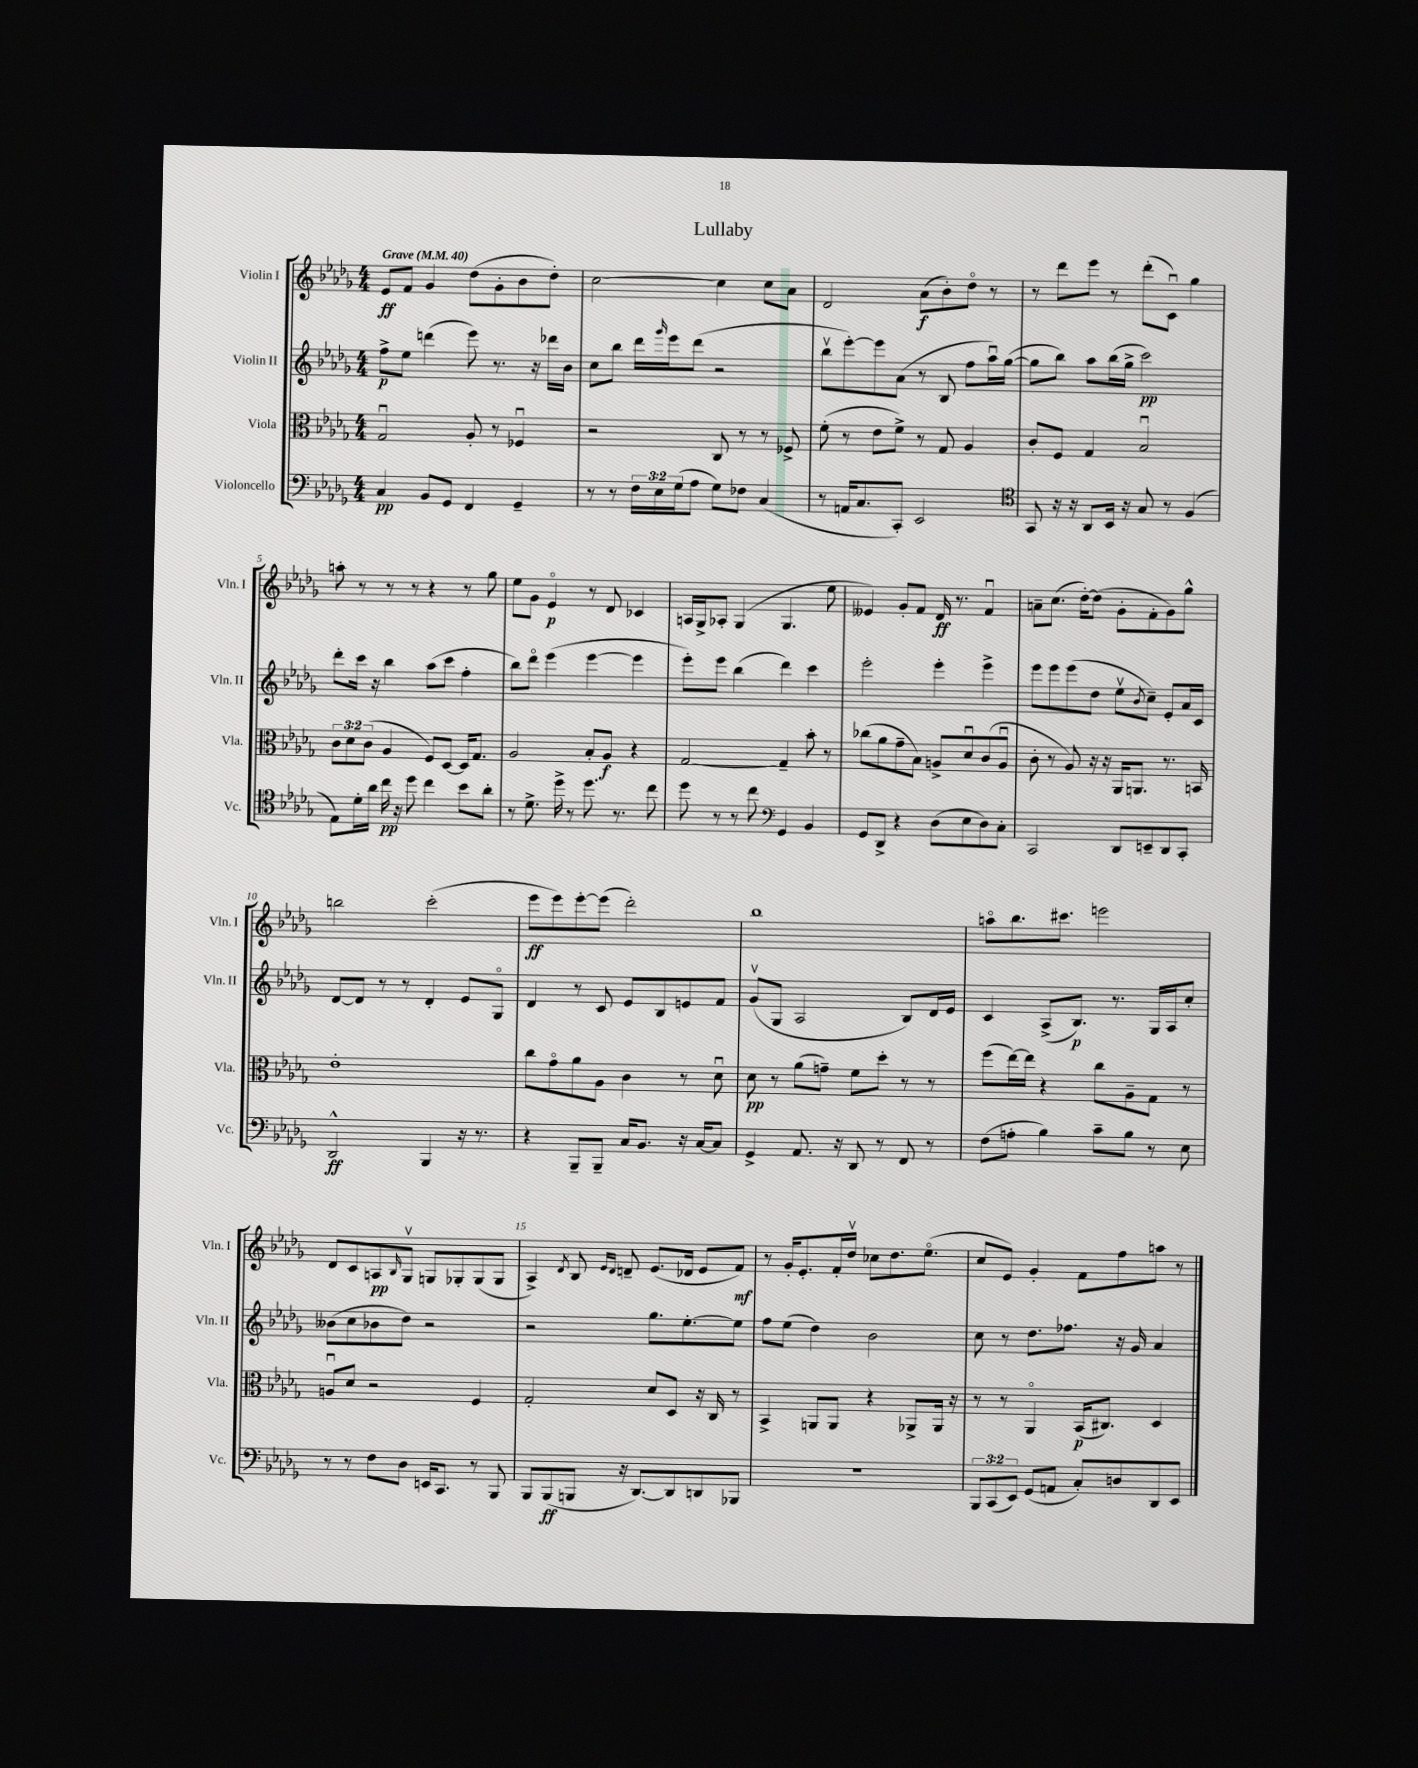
\header { title = "Lullaby" }
<<
\new StaffGroup <<
\new Staff = "s0" \with { instrumentName = "Violin I" shortInstrumentName = "Vln. I" } {
    \clef treble \key des \major \numericTimeSignature \time 4/4 \tempo "Grave" 4 = 40
    ees'8\ff f'8 ges'4 des''8( ges'8-. bes'8 des''8-.) |
    c''2~ c''4 c''8 aes'8 |
    des'2 aes'8\f( bes'8-.) des''8\flageolet r8 |
    r8 des'''8 ees'''8 r8 des'''8-.( c'8\downbow) ges''4 |
    a''8-. r8 r8 r8 r4 r8 ges''8 |
    ees''8 ges'8 ees'4\flageolet\p r8 des'8 ces'4 |
    a16 ges16-> aes8-. ges4( ges4. ees''8 |
    eeses'4) ges'8-. f'8 des'16\ff r8. f'4\downbow |
    a'8-- c''8.( des''16~-.) des''8( ges'8-. f'8-. ges'8) ges''8-^ |
    b''2 c'''2-.( |
    ees'''8\ff ees'''8) ees'''8~-. ees'''8( des'''2-.) |
    bes''1 |
    a''8\flageolet bes''8. cis'''8. e'''2 |
    des'8 c'8 a8\pp \grace { bes16 } ges8\upbow g8 ges8-. ges8( ges8 |
    aes4->) \acciaccatura { des'8 } bes8 \grace { ees'16 des'16 } d'8-- ees'8.( des'16 ees'8 f'8\mf) |
    r8 ges'16-. ees'8.-. f'16-. des''16\upbow ces''8 des''8. ees''8.\flageolet( |
    c''8 ees'8) ges'4-. f'8 f''8 a''8 r8 \bar "|." |
}
\new Staff = "s1" \with { instrumentName = "Violin II" shortInstrumentName = "Vln. II" } {
    \clef treble \key des \major \numericTimeSignature \time 4/4
    f''8->\p ees''8 d'''4( ees'''8) r8. r16 des'''16 bes'16 |
    c''8 bes''8 des'''16 \grace { ges'''16 } ees'''16 des'''8( r2 |
    bes''8\upbow ees'''8~-.) ees'''8 aes'8( r8 bes8 f''8 aes''16\downbow) ges''16~( |
    ges''8 bes''8) aes''8 bes''16( ges''16-> c'''2\pp) |
    des'''8-. c'''16 r16 bes''4 aes''8( c'''8 f''4-. |
    bes''8) des'''8\flageolet ees'''4( ees'''4~ ees'''4 |
    ees'''8-.) ees'''8 bes''4( des'''4) c'''4 |
    ees'''2-. ees'''4-. ees'''4-> |
    ees'''8 ees'''8 ees'''8( des''8 ees''8\upbow \acciaccatura { bes'8 } c''8--) ees'8-. aes'16 c'16 |
    des'8~ des'8 r8 r8 des'4-. ees'8 ges8\flageolet |
    des'4 r8 c'8 ees'8 bes8 e'8 f'8 |
    ges'8\upbow( ges8 aes2 bes8) des'16 ees'16 |
    c'4 aes8->( bes8.\p) r8. ges16 aes16 c''8-. |
    beses'8( c''8 bes'8 des''8) r2 |
    r2 ges''8. ees''8.~-. ees''8 |
    f''8 ees''8( des''4) bes'2 |
    c''8 r8 des''8. fes''8. r16 ges'16 aes'4 \bar "|." |
}
\new Staff = "s2" \with { instrumentName = "Viola" shortInstrumentName = "Vla." } {
    \clef alto \key des \major \numericTimeSignature \time 4/4 \override Staff.TupletNumber.text = #tuplet-number::calc-fraction-text
    ges2\downbow aes8-. r8 fes4\downbow |
    r2 c8 r8 r8 fes8-> |
    f'8-.( r8 ees'8 f'8->) r8 ges8 aes4 |
    c'8-. f8 ges4 bes2\downbow |
    \tuplet 3/2 { c'8 des'8 c'8( } aes4 f8) des8~ des16 ges8. |
    aes2 bes8-. aes8\f r4 |
    ges2~ ges4-- bes'8-. r8 |
    ces''8( aes'8 ges'8-- bes8) a8-> des'8\downbow c'8( a8\downbow |
    c'8-. r8 aes8) r16 r16 aes,16 a,8. r8. b,16 |
    ees'1-. |
    c''8 ges'8\flageolet aes'8 aes8 c'4 r8 des'8\downbow |
    des'8\pp r8 aes'8( g'8--) f'8 des''8-. r8 r8 |
    f''8( ees''16~) ees''16 r4 c''8 aes8-- ges8 r8 |
    a8\downbow des'8 r2 f4 |
    ges2-. des'8 des8 r16 c16 r8 |
    bes,4-> a,8 a,8 r4 aes,8-> aes,16 r16 |
    r8 r8 aes,4\flageolet bes,16\p( cis8.) des4 \bar "|." |
}
\new Staff = "s3" \with { instrumentName = "Violoncello" shortInstrumentName = "Vc." } {
    \clef bass \key des \major \numericTimeSignature \time 4/4 \override Staff.TupletNumber.text = #tuplet-number::calc-fraction-text
    c4\pp bes,8 ges,8 f,4 ges,4-- |
    r8 r8 \tuplet 3/2 { f16 ees16 ges16( } aes8 ges8) fes8 c4( |
    r8 a,16 c8. c,8-.) ees,2 |
    \clef tenor ges,8 r16 r16 aes,8 bes,16 r16 ges8 r8 f4( |
    ees8) des'16-. aes'16 c''16\pp r16 des''8 c''4 bes'8 aes'8-. |
    r8 des'8.-> des''16-> r8 des''8. r8. c''8 |
    des''8 r8 r8 c''8 \clef bass ges,4 bes,4 |
    ges,8 des,8-> r4 des8( ees8 des8) c8-. |
    c,2 des,8 e,8-- des,8 c,8-. |
    des,2-^\ff bes,,4 r16 r8. |
    r4 bes,,8-- bes,,8-- c16 bes,8. r16 c16~ c8 |
    ges,4-> aes,8. r16 des,8 r8 f,8 r8 |
    f8( a8-. bes4) c'8-- bes8 r8 ees8 |
    r8 r8 f8 des8 e,16 c,8. r8 bes,,8 |
    bes,,8 bes,,8\ff( b,,8 r16 des,8.~) des,8 d,8 bes,,8 |
    R1 |
    \tuplet 3/2 { bes,,8 c,8( ees,8) } ges,8( a,8 c8-.) d8 des,8 ees,8 \bar "|." |
}
>>
>>
\layout { \context { \Score \override BarNumber.break-visibility = ##(#f #t #t) barNumberVisibility = #(every-nth-bar-number-visible 5) } }
